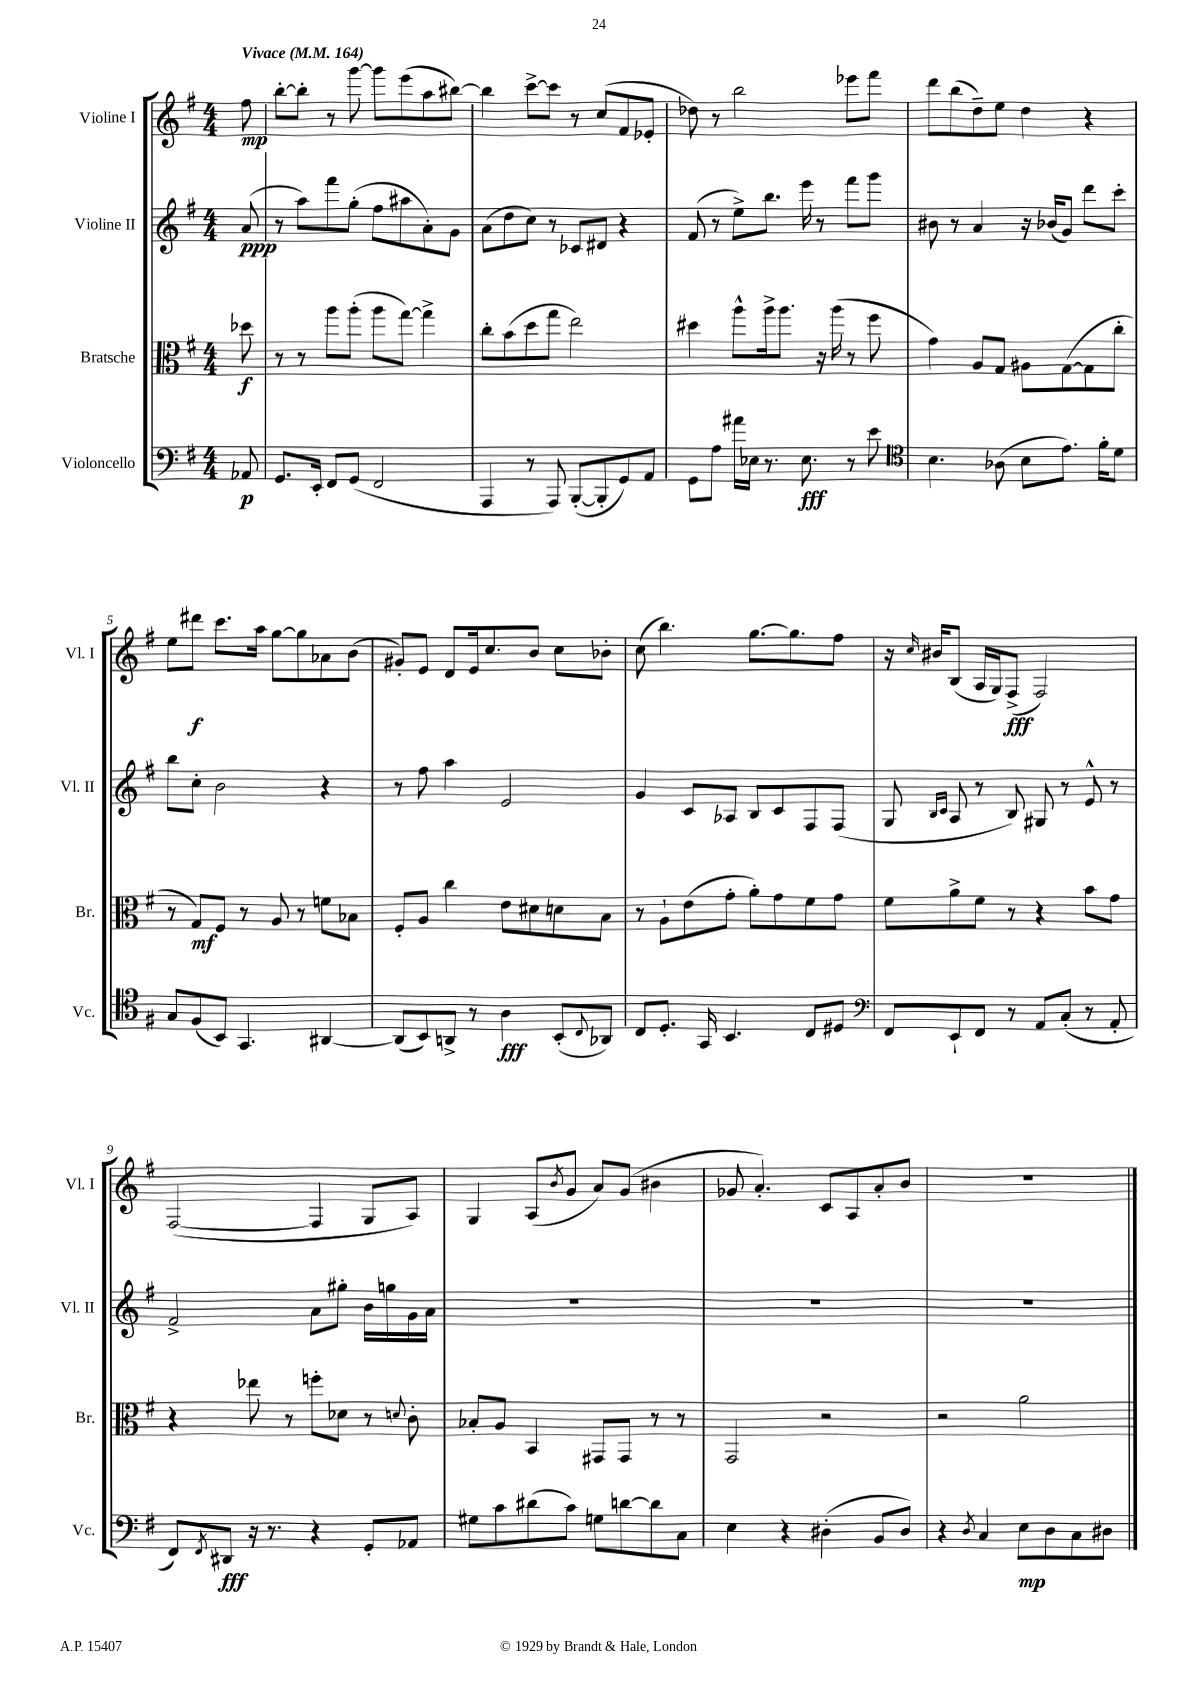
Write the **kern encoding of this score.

**kern	**kern	**kern	**kern
*staff4	*staff3	*staff2	*staff1
*clefF4	*clefC3	*clefG2	*clefG2
*k[f#]	*k[f#]	*k[f#]	*k[f#]
*M4/4	*M4/4	*M4/4	*M4/4
*MM164	*MM164	*MM164	*MM164
8AA-	8dd-	(8a	8ff#
=	=	=	=
8.GG	8r	8r	[8bb'
.	8r	8aa)	8bb']
16EE'	.	.	.
8FF#	8aa	8fff#	8r
(8GG	(8aa'	(8gg'	[8ggg
2FF#	8aa	8ff#	8ggg]
.	[8gg)	8aa#	(8eee
.	4gg^]	8a')	8aa
.	.	8g	[8bb#)
=	=	=	=
4AAA	8cc'	(8a	4bb#]
.	(8b	8dd	.
8r	8dd	8cc)	[8ccc^
8AAA)	8gg	8r	8ccc]
([8BBB'	2ee)	8c-	8r
8BBB']	.	8d#	(8cc
8GG)	.	4r	8f#
8AA	.	.	8e-'
=	=	=	=
8GG	4dd#	(8f#	8dd-)
8A	.	8r	8r
16a#	8aa^^	8ee^)	2bb
16E-	.	.	.
8.r	16aa^	8.bb	.
.	8.aa	.	.
8.E-	.	16eee	.
.	16r	8r	.
.	(16aa	.	.
8r	8r	8fff#	8eee-
8e	8ff#	8ggg	8fff#
=	=	=	=
*clefC4	*	*	*
4.B	4g)	8b#	8ddd
.	.	8r	(8bb
.	8A	4a	8dd~)
(8A-	8G	.	8ee
8B	8A#	16r	4dd
.	.	(16b-	.
8.e)	([8G	8g)	.
.	8G]	8ddd	4r
16f#'	.	.	.
8d	8cc'	8ccc'	.
=	=	=	=
8G	8r	8bb	8ee
(8F#	8G)	8cc'	8ddd#
8BB)	8F#	2b	8.ccc
4.GG	8r	.	.
.	.	.	16aa
.	8A	.	[8gg
.	8r	.	8gg]
[4AA#	8f	4r	8a-
.	8B-	.	(8b
=	=	=	=
(8AA#]	8F#'	8r	8g#')
8BB)	8A	8ff#	8e
8AA^	4cc	4aa	8d
8r	.	.	16e
.	.	.	8.cc
4A	8e	2e	.
.	8d#	.	8b
(8BB'	8d	.	8cc
8qqC	.	.	.
8AA-)	8B	.	8b-'
=	=	=	=
8C	8r	4g	(8cc
8.D'	8A`	.	4.bb)
.	(8e	8c	.
16GG	.	.	.
4.BB	8g'	8A-	.
.	8a')	8B	[8.gg
.	8g	8c	.
.	.	.	8.gg]
8C	8f#	8F#	.
8D#	8g	(8F#	8ff#
=	=	=	=
*clefF4	*	*	*
8FF#	8f#	8G	16r
.	.	.	16qqcc
.	.	.	16b#
.	.	16qqB	.
.	.	16qqc	.
8EE`	8a^	8A	(8B
8FF#	8f#	8r	16A
.	.	.	16G)
8r	8r	8B)	(8F#^
8AA	4r	8G#	2F#)
(8C'	.	8r	.
8r	8b	8e^^	.
8AA'	8g	8r	.
=	=	=	=
8FF#)	4r	2f#^	([2F#
8qFF#	.	.	.
8DD#	.	.	.
16r	8ee-	.	.
8.r	.	.	.
.	8r	.	.
4r	8ff'	8a	4F#]
.	8d-	8gg#'	.
8GG'	8r	16b	8G
.	.	16gg	.
.	8qqd	.	.
8AA-	8c'	16g	8A)
.	.	16a	.
=	=	=	=
8G#	8B-'	1r	4G
8c	8A	.	.
(8d#	4BB	.	(8A
.	.	.	8qb
8c)	.	.	8g
8G	8GG#	.	8a)
[8d	8GG#	.	(8g
8d]	8r	.	4b#
8C	8r	.	.
=	=	=	=
4E	2GG	1r	8g-
.	.	.	4.a')
4r	.	.	.
(4D#'	2r	.	8c
.	.	.	8A
8BB	.	.	8a'
8D#)	.	.	8b
=	=	=	=
4r	2r	1r	1r
8qD	.	.	.
4C	.	.	.
8E	2a	.	.
8D	.	.	.
8C	.	.	.
8D#	.	.	.
==	==	==	==
*-	*-	*-	*-
